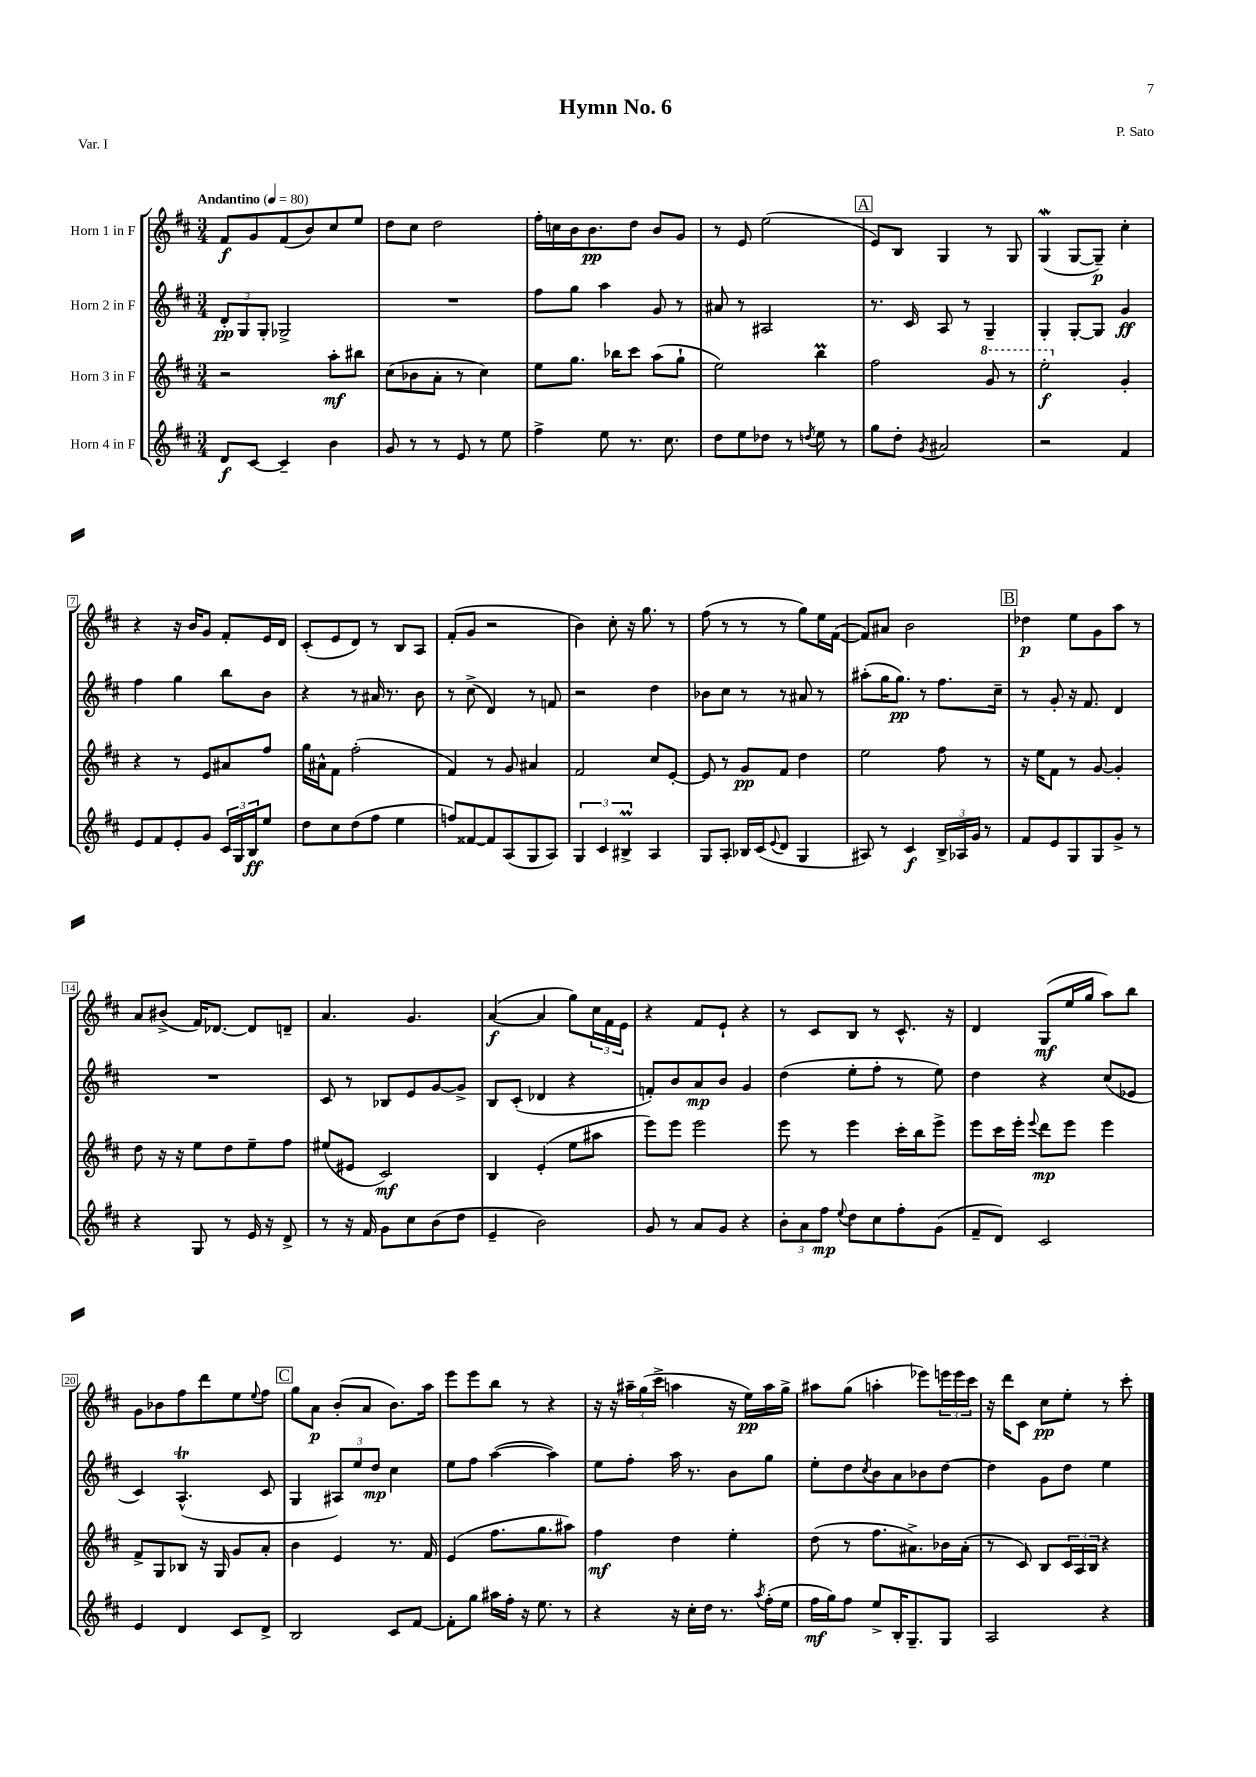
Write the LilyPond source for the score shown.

\header { title = "Hymn No. 6" composer = "P. Sato" piece = "Var. I" }
<<
\new StaffGroup <<
\new Staff = "s0" \with { instrumentName = "Horn 1 in F" } {
    \clef treble \key d \major \numericTimeSignature \time 3/4 \tempo "Andantino" 4 = 80
    fis'8\f g'8 fis'8( b'8) cis''8 e''8 |
    d''8 cis''8 d''2 |
    fis''16-. c''16 b'16 b'8.\pp d''8 b'8 g'8 |
    r8 e'8 e''2( |
    \mark \markup { \box "A" } e'8) b8 g4 r8 g8 |
    g4\mordent( g8~ g8--\p) cis''4-. |
    r4 r16 b'16 g'8 fis'8-. e'16 d'16 |
    cis'8-.( e'8 d'8) r8 b8 a8 |
    fis'8-.( g'8 r2 |
    b'4) cis''8-. r16 g''8. r8 |
    fis''8( r8 r8 r8 g''8) e''16 fis'16~( |
    fis'8) ais'8 b'2 |
    \mark \markup { \box "B" } des''4\p e''8 g'8 a''8 r8 |
    a'8 bis'8->( fis'16) des'8.~ des'8 d'8-- |
    a'4. g'4. |
    a'4~\f( a'4 g''8) \tuplet 3/2 { cis''16 fis'16 e'16 } |
    r4 fis'8 e'8-! r4 |
    r8 cis'8 b8 r8 cis'8.-^ r16 |
    d'4 g8\mf( e''16 g''16 a''8) b''8 |
    g'8 bes'8 fis''8 d'''8 e''8 \appoggiatura { e''8 } fis''8 |
    \mark \markup { \box "C" } g''8 a'8\p b'8-.( a'8 b'8.) a''16 |
    e'''8 e'''8 b''8 r8 r4 |
    r16 r16 \tuplet 3/2 { ais''16-- g''16( cis'''16-> } a''4 r16 e''16\pp) a''16 g''16-> |
    ais''8 g''8( a''4-. ees'''8) \tuplet 3/2 { e'''16 e'''16 cis'''16 } |
    r16 d'''16 cis'8 cis''8\pp e''8-. r8 cis'''8-. \bar "|." |
}
\new Staff = "s1" \with { instrumentName = "Horn 2 in F" } {
    \clef treble \key d \major \numericTimeSignature \time 3/4
    \tuplet 3/2 { d'8-.\pp g8 g8-. } ges2-> |
    R2. |
    fis''8 g''8 a''4 g'8 r8 |
    ais'8 r8 ais2 |
    \mark \markup { \box "A" } r8. cis'16 a8 r8 g4-- |
    g4-. g8~-. g8 g'4\ff |
    fis''4 g''4 b''8 b'8 |
    r4 r8 ais'16 r8. b'8 |
    r8 cis''8->( d'4) r8 f'8 |
    r2 d''4 |
    bes'8 cis''8 r8 r8 ais'8 r8 |
    ais''8-.( g''16 g''8.\pp) r8 fis''8. cis''16-- |
    \mark \markup { \box "B" } r8 g'8-. r16 fis'8. d'4 |
    R2. |
    cis'8 r8 bes8 e'8 g'8~ g'8-> |
    b8 cis'8-.( des'4 r4 |
    f'8-.) b'8 a'8\mp b'8 g'4 |
    d''4( e''8-. fis''8-. r8 e''8) |
    d''4 r4 cis''8( ees'8 |
    cis'4) a4.-^\trill( cis'8 |
    \mark \markup { \box "C" } g4 \tuplet 3/2 { ais8) e''8 d''8\mp } cis''4 |
    e''8 fis''8 a''4~( a''4) |
    e''8 fis''8-. a''16 r8. b'8 g''8 |
    e''8-. d''8 \acciaccatura { cis''8 } b'8 a'8 bes'8 d''8~ |
    d''4 g'8 d''8 e''4 \bar "|." |
}
\new Staff = "s2" \with { instrumentName = "Horn 3 in F" } {
    \clef treble \key d \major \numericTimeSignature \time 3/4
    r2 a''8-.\mf bis''8 |
    cis''8( bes'8 a'8-. r8 cis''4) |
    e''8 g''8. bes''16 cis'''8 a''8( g''8-! |
    e''2) b''4\prall |
    \mark \markup { \box "A" } fis''2 \ottava #1 g''8 r8 |
    e'''2-.\f \ottava #0 g'4-. |
    r4 r8 e'8 ais'8 fis''8 |
    g''16 ais'16-^ fis'8 fis''2-.( |
    fis'4) r8 g'8 ais'4 |
    fis'2 cis''8 e'8~-. |
    e'8 r8 g'8\pp fis'8 d''4 |
    e''2 fis''8 r8 |
    \mark \markup { \box "B" } r16 e''16 fis'8 r8 g'8~ g'4-. |
    d''8 r16 r16 e''8 d''8 e''8-- fis''8 |
    eis''8( eis'8 cis'2\mf) |
    b4 e'4-.( e''8 ais''8 |
    e'''8) e'''8 e'''2 |
    e'''8 r8 e'''4 cis'''16-. b''16 e'''8-> |
    e'''8 cis'''16 e'''16-. \appoggiatura { e'''8 } d'''8\mp e'''8 e'''4 |
    fis'8-> g8 bes8 r16 g16 g'8 a'8-. |
    \mark \markup { \box "C" } b'4 e'4 r8. fis'16 |
    e'4( fis''8. g''8. ais''8) |
    fis''4\mf d''4 e''4-. |
    d''8( r8 fis''8. ais'8.->) bes'16 ais'16-.( |
    r8 cis'8) b8 \tuplet 3/2 { cis'16 a16 b16 } r4 \bar "|." |
}
\new Staff = "s3" \with { instrumentName = "Horn 4 in F" } {
    \clef treble \key d \major \numericTimeSignature \time 3/4
    d'8\f cis'8~ cis'4-- b'4 |
    g'8 r8 r8 e'8 r8 e''8 |
    fis''4-> e''8 r8. cis''8. |
    d''8 e''8 des''8 r8 \acciaccatura { d''8 } e''8 r8 |
    \mark \markup { \box "A" } g''8 d''8-. \acciaccatura { g'8 } ais'2 |
    r2 fis'4 |
    e'8 fis'8 e'8-. g'8 \tuplet 3/2 { cis'16 g16 b16\ff } e''8 |
    d''8 cis''8 d''8( fis''8 e''4 |
    f''8) fisis'8~ fisis'8 a8( g8 a8) |
    \tuplet 3/2 { g4 cis'4 bis4->\prall } a4 |
    g8 a8-. bes16 cis'16( \appoggiatura { e'8 } d'8 g4 |
    ais8) r8 cis'4\f \tuplet 3/2 { b16-> aes16 g'16 } r8 |
    \mark \markup { \box "B" } fis'8 e'8 g8 g8 g'8-> r8 |
    r4 g8 r8 e'16 r16 d'8-> |
    r8 r16 fis'16 g'8 cis''8 b'8( d''8 |
    e'4-- b'2) |
    g'8 r8 a'8 g'8 r4 |
    \tuplet 3/2 { b'8-. a'8 fis''8\mp } \appoggiatura { e''8 } d''8 cis''8 fis''8-. g'8( |
    fis'8-- d'8) cis'2 |
    e'4 d'4 cis'8 d'8-> |
    \mark \markup { \box "C" } b2 cis'8 fis'8~ |
    fis'8-. g''8 ais''16 fis''16-. r16 e''8. r8 |
    r4 r16 cis''16-. d''16 r8. \acciaccatura { a''8 } fis''16-.( e''16 |
    fis''16\mf g''16) fis''8 e''8-> b16-. g8.-- g8 |
    a2 r4 \bar "|." |
}
>>
>>
\layout { \context { \Score \override BarNumber.stencil = #(make-stencil-boxer 0.1 0.3 ly:text-interface::print) } }
